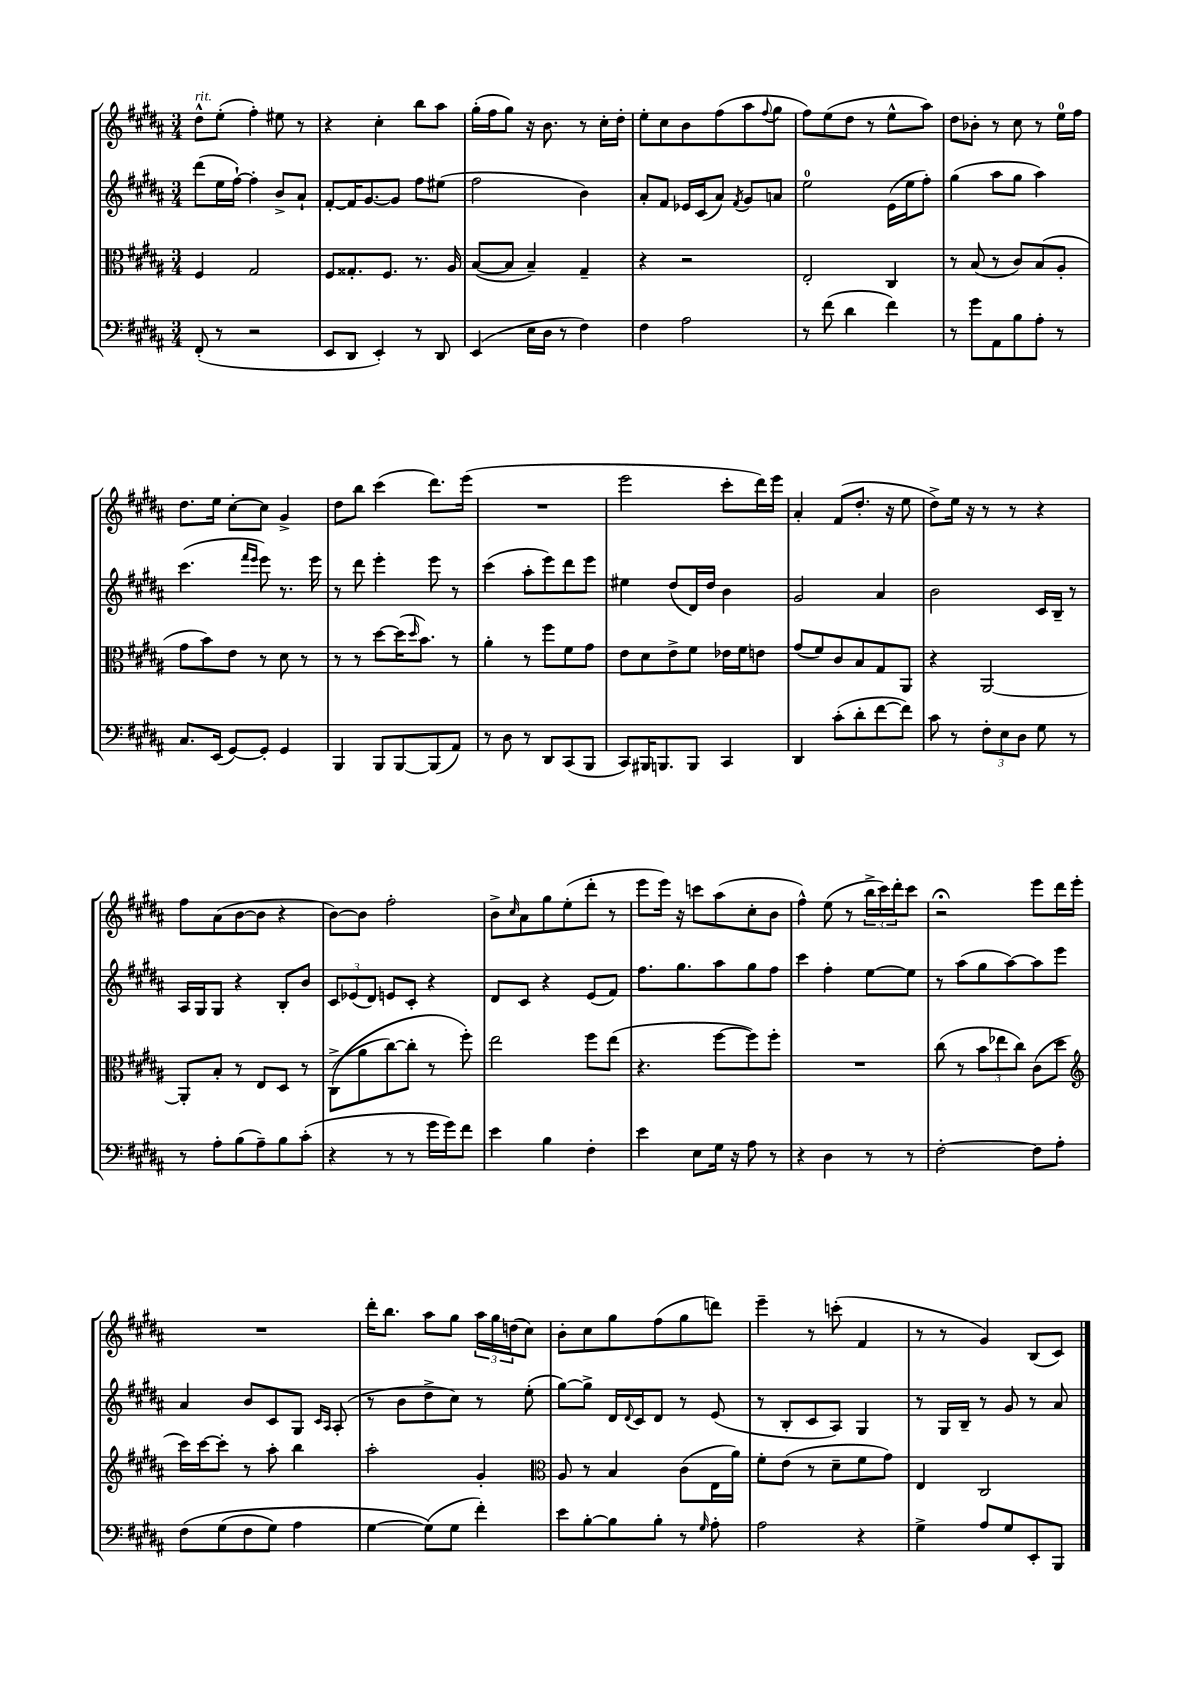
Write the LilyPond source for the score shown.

<<
\new StaffGroup <<
\new Staff = "s0" {
    \clef treble \key b \major \numericTimeSignature \time 3/4
    dis''8-^^\markup { \italic "rit." } e''8-.( fis''4-.) eis''8 r8 |
    r4 cis''4-. b''8 ais''8 |
    gis''16-.( fis''16 gis''8) r16 b'8. r8 cis''16-. dis''16-. |
    e''8-. cis''8 b'8 fis''8( ais''8 \appoggiatura { fis''8 } gis''8 |
    fis''8) e''8( dis''8 r8 e''8-^ ais''8) |
    dis''8 bes'8-. r8 cis''8 r8 e''16-0 fis''16 |
    dis''8. e''16 cis''8~-. cis''8 gis'4-> |
    dis''8 b''8 cis'''4( dis'''8.) e'''16( |
    R2. |
    e'''2 cis'''8-. dis'''16) e'''16 |
    ais'4-. fis'8( dis''8.-. r16 e''8 |
    dis''8->) e''16 r16 r8 r8 r4 |
    fis''8 ais'8( b'8~ b'8 r4 |
    b'8~) b'8 fis''2-. |
    b'8-> \grace { cis''16 } ais'8 gis''8 e''8-.( dis'''8-. r8 |
    e'''8 e'''16) r16 c'''8 ais''8( cis''8-. b'8 |
    fis''4-^) e''8( r8 \tuplet 3/2 { b''16-> cis'''16) dis'''16-. } cis'''8 |
    r2\fermata e'''8 dis'''16 e'''16-. |
    R2. |
    dis'''16-. b''8. ais''8 gis''8 \tuplet 3/2 { ais''16 gis''16 d''16( } cis''8) |
    b'8-. cis''8 gis''8 fis''8( gis''8 d'''8) |
    e'''4-- r8 c'''8-.( fis'4 |
    r8 r8 gis'4) b8( cis'8) \bar "|." |
}
\new Staff = "s1" {
    \clef treble \key b \major \numericTimeSignature \time 3/4
    dis'''8( e''16 fis''16~-!) fis''4-. b'8-> ais'8-! |
    fis'8~-. fis'16 gis'8.~ gis'8 fis''8 eis''8( |
    fis''2 b'4) |
    ais'8-. fis'8 ees'16 cis'16( ais'8) \acciaccatura { fis'8 } gis'8 a'8 |
    e''2-0 e'16( e''16 fis''8-.) |
    gis''4( ais''8 gis''8 ais''4) |
    cis'''4.( \grace { fis'''16 e'''16 } e'''8) r8. e'''16 |
    r8 dis'''8 e'''4-. e'''8 r8 |
    cis'''4( ais''8-. e'''8) dis'''8 e'''8 |
    eis''4 dis''8( dis'16) dis''16 b'4 |
    gis'2 ais'4 |
    b'2 cis'16 b16-- r8 |
    ais16 gis16 gis8 r4 b8-. b'8 |
    \tuplet 3/2 { cis'8 ees'8( dis'8) } e'8 cis'8-. r4 |
    dis'8 cis'8 r4 e'8( fis'8) |
    fis''8. gis''8. ais''8 gis''8 fis''8 |
    cis'''4 fis''4-. e''8~ e''8 |
    r8 ais''8( gis''8 ais''8~) ais''8 e'''8 |
    ais'4 b'8 cis'8 gis8 \grace { cis'16 ais16 } ais8-.( |
    r8 b'8 dis''8-> cis''8) r8 e''8-.( |
    gis''8~) gis''8-> dis'16 \appoggiatura { dis'8 } cis'16 dis'8 r8 e'8( |
    r8 b8-. cis'8 ais8) gis4 |
    r8 gis16 b16-- r8 gis'8 r8 ais'8 \bar "|." |
}
\new Staff = "s2" {
    \clef alto \key b \major \numericTimeSignature \time 3/4
    fis4 gis2 |
    fis8 gisis8.-. fis8. r8. ais16 |
    b8~( b8 b4--) gis4-- |
    r4 r2 |
    e2-. cis4 |
    r8 b8( r8 cis'8) b8( ais8-. |
    gis'8 b'8) e'8 r8 dis'8 r8 |
    r8 r8 dis''8~ dis''16( \grace { dis''16 } b'8.) r8 |
    ais'4-. r8 fis''8 fis'8 gis'8 |
    e'8 dis'8 e'8-> fis'8 ees'16 fis'16 e'8 |
    gis'8( fis'8) cis'8 b8 gis8 ais,8 |
    r4 ais,2~ |
    ais,8-. b8-. r8 e8 dis8 r8 |
    cis8->(\( ais'8 cis''8~) cis''8-. r8 fis''8-.\) |
    e''2 fis''8 e''8( |
    r4. fis''8~ fis''8) fis''8-. |
    R2. |
    cis''8( r8 \tuplet 3/2 { b'8 ees''8 cis''8) } cis'8( dis''8 |
    \clef treble cis'''16) cis'''16~ cis'''8-. r8 ais''8-. b''4 |
    ais''2-. gis'4-. |
    \clef alto ais8 r8 b4 cis'8( e16 ais'16) |
    fis'8-. e'8( r8 dis'8-- fis'8 gis'8) |
    e4 cis2 \bar "|." |
}
\new Staff = "s3" {
    \clef bass \key b \major \numericTimeSignature \time 3/4
    fis,8-.( r8 r2 |
    e,8 dis,8 e,4-.) r8 dis,8 |
    e,4( e16 dis16 r8 fis4) |
    fis4 ais2 |
    r8 fis'8( dis'4 fis'4) |
    r8 gis'8 ais,8 b8 ais8-. r8 |
    cis8. e,16( gis,8~) gis,8-. gis,4 |
    b,,4 b,,8 b,,8~ b,,8( ais,8) |
    r8 dis8 r8 dis,8 cis,8( b,,8 |
    cis,8) bis,,16 b,,8. b,,8 cis,4 |
    dis,4 cis'8-.( dis'8-. fis'8~ fis'8) |
    cis'8 r8 \tuplet 3/2 { fis8-. e8 dis8 } gis8 r8 |
    r8 ais8-. b8( ais8--) b8 cis'8-.( |
    r4 r8 r8 gis'16 gis'16) fis'8 |
    e'4 b4 fis4-. |
    e'4 e8 gis16 r16 ais8 r8 |
    r4 dis4 r8 r8 |
    fis2~-. fis8 ais8-. |
    fis8\( gis8( fis8 gis8) ais4 |
    gis4~ gis8(\) gis8 fis'4-.) |
    e'8 b8~-. b8 b8-. r8 \grace { gis16 } ais8-. |
    ais2 r4 |
    gis4-> ais8 gis8 e,8-. b,,8 \bar "|." |
}
>>
>>
\layout { \context { \Score \remove "Bar_number_engraver" } }
